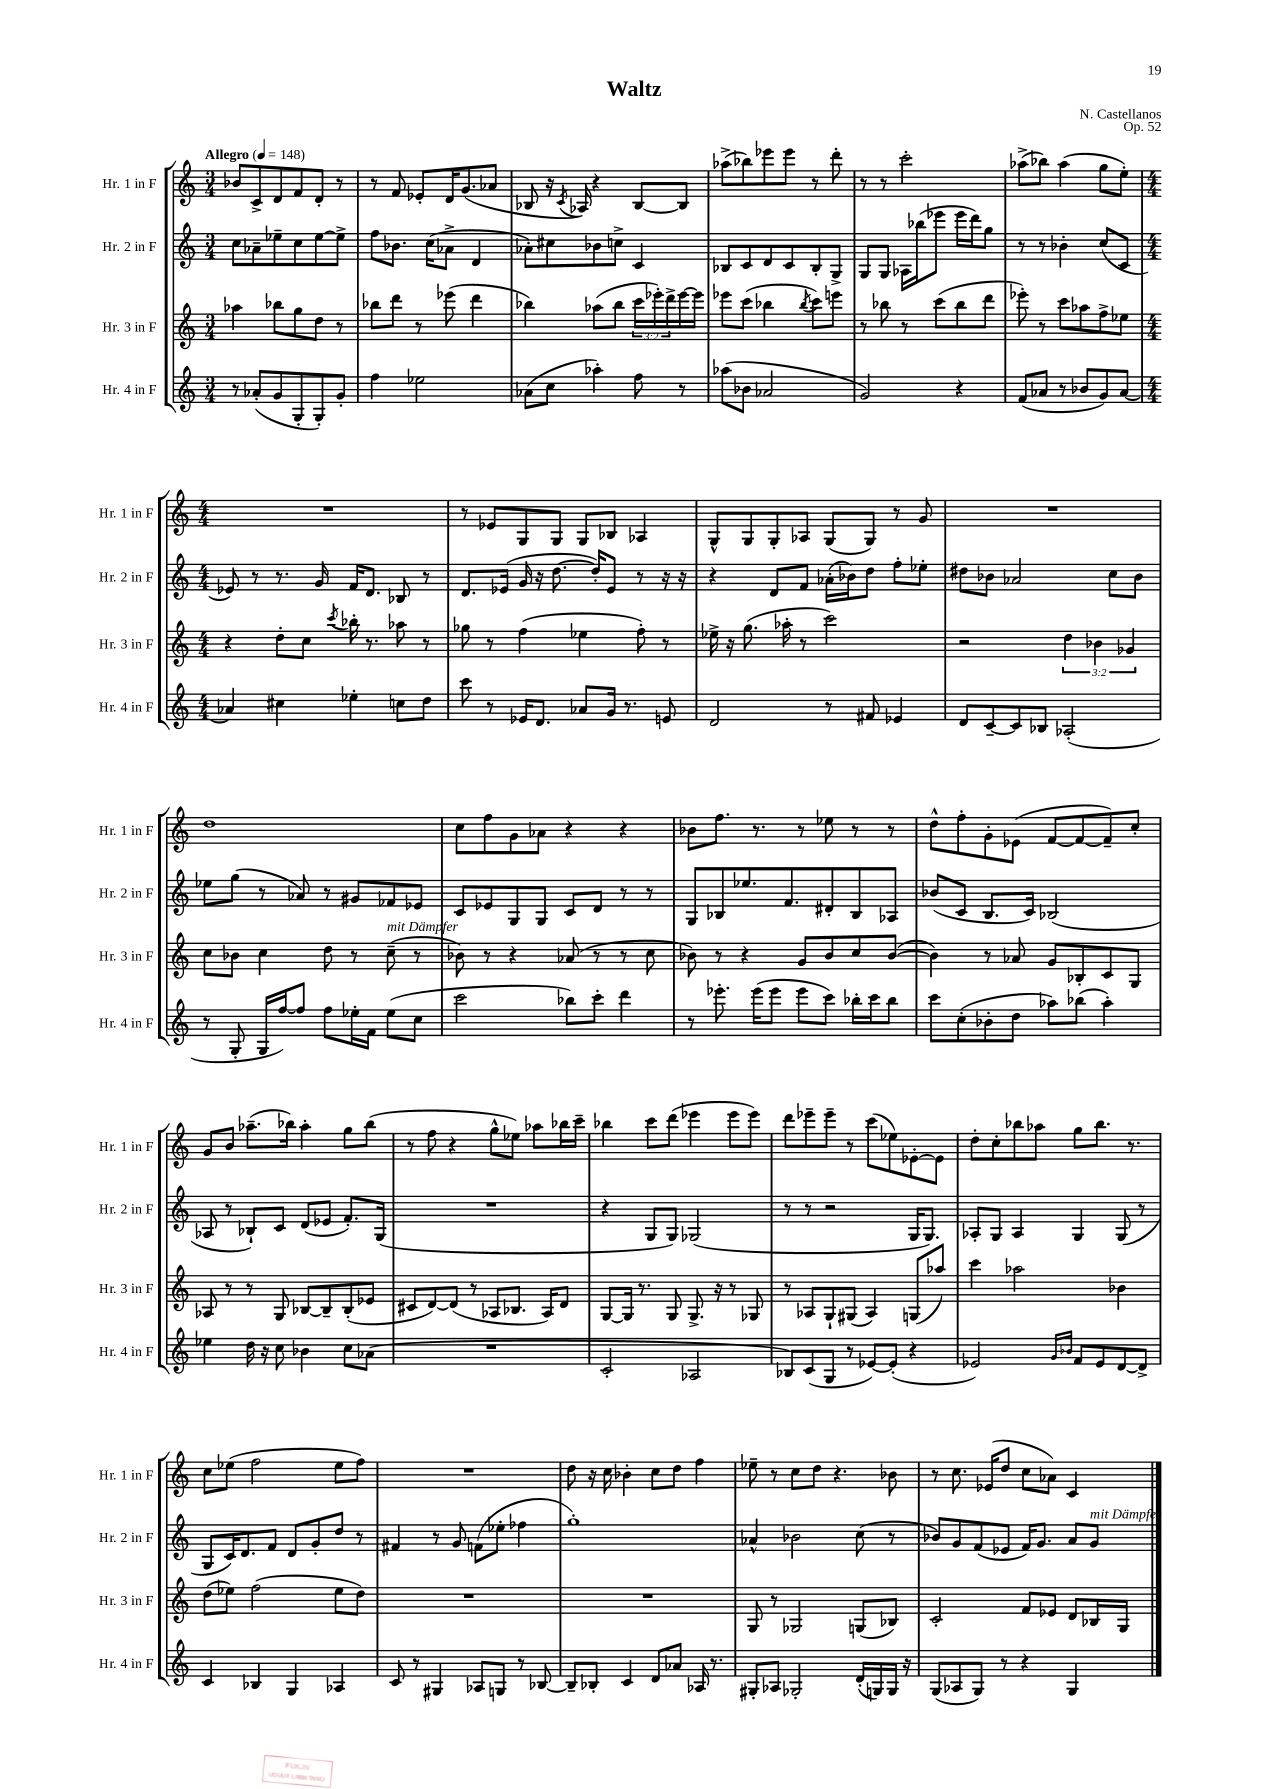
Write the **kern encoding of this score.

**kern	**kern	**kern	**kern
*staff4	*staff3	*staff2	*staff1
*clefG2	*clefG2	*clefG2	*clefG2
*k[]	*k[]	*k[]	*k[]
*M3/4	*M3/4	*M3/4	*M3/4
*MM148	*MM148	*MM148	*MM148
8r	4aa-	8cc	8b-
(8a-'	.	8a-~	8c^
8g	8bb-	8ee-~	8d
8G'	8gg	8cc	8f
8G')	8dd	[8ee-	8d'
8g'	8r	8ee-^]	8r
=	=	=	=
4ff	8bb-	8ff	8r
.	8ddd	8.b-	8f
2ee-	8r	.	8e-'
.	.	(16cc	.
.	(8eee-	8a-^	16d
.	.	.	(8.g
.	4ddd	4d	.
.	.	.	8a-
=	=	=	=
(8a-	4bb-)	8a-')	8B-
8cc	.	8cc#	16r
.	.	.	8qc
.	.	.	16A-)
4aa-')	(8aa-	8b-	4r
.	8bb-	8cc^	.
8ff	24ccc	4c	[8B-
.	24eee-')	.	.
.	24ddd^	.	.
8r	[16eee-	.	8B-]
.	16eee-]	.	.
=	=	=	=
(8aa-	8eee-	8B-	(8aa-^
8b-	(8ccc	8c	8bb-)
2a-	4bb-	8d	8eee-
.	.	8c	8eee-
.	8qbb-	.	.
.	8ccc)	8B-'	8r
.	8eee	8G^	8ddd'
=	=	=	=
2g)	8r	8G	8r
.	8bb-	8G	8r
.	8r	16A-	2ccc'
.	.	(16bb-	.
.	(8ccc	8eee-	.
4r	8bb-	16eee-	.
.	.	16ddd)	.
.	8ddd	8gg	.
=	=	=	=
(8f	8eee-')	8r	(8aa-^
8a-	8r	8r	8bb-)
8r	8ccc	4b-'	(4aa-
8b-	8aa-	.	.
8g)	8ff^	(8cc	8gg
[8a-	8ee-	8c	8ee')
=	=	=	=
*M4/4	*M4/4	*M4/4	*M4/4
4a-]	4r	8e-)	1r
.	.	8r	.
4cc#	8dd'	8.r	.
.	8cc	.	.
.	.	16g	.
.	8qccc	.	.
4ee-'	16bb-'	16f	.
.	8.r	8.d	.
8cc	8aa-	8B-	.
8dd	8r	8r	.
=	=	=	=
8ccc	8gg-	8.d	8r
8r	8r	.	8e-
.	.	(16e-	.
16e-	(4ff	16g	8G
8.d	.	16r	.
.	.	[8.dd	8G
8a-	4ee-	.	8G
.	.	16dd'])	.
16g	.	8e-	8B-
8.r	.	.	.
.	8ff')	8r	4A-
8e	8r	16r	.
.	.	16r	.
=	=	=	=
2d	16ee-^	4r	8G^^
.	16r	.	.
.	(8.gg	.	8G
.	.	8d	8G'
.	16aa-'	.	.
.	8r	8f	8A-
8r	2ccc)	(16a-'	(8G
.	.	16b-)	.
8f#	.	8dd	8G)
4e-	.	8ff'	8r
.	.	8ee-'	8g
=	=	=	=
8d	2r	8dd#	1r
[8c~	.	8b-	.
8c]	.	2a-	.
8B-	.	.	.
(2A-'	6dd	.	.
.	6b-	.	.
.	.	8cc	.
.	6g-	.	.
.	.	8b-	.
=	=	=	=
8r	8cc	8ee-	1dd
8G'	8b-	(8gg	.
16G	4cc	8r	.
[16ff)	.	.	.
8ff]	.	8a-)	.
8ff	8dd	8r	.
16ee-'	8r	8g#	.
16f	.	.	.
(8ee-	(8cc~	8f-	.
8cc	8r	8e-	.
=	=	=	=
2ccc	8b-)	8c	8cc
.	8r	8e-	8ff
.	4r	8G	8g
.	.	8G	8a-
8bb-)	(8a-	8c	4r
8ccc'	8r	8d	.
4ddd	8r	8r	4r
.	8cc	8r	.
=	=	=	=
8r	8b-)	8G	8b-
8.eee-'	8r	8B-	8.ff
.	4r	8.ee-	.
(16eee-	.	.	8.r
8eee-	.	.	.
.	.	8.f	.
8eee-	8g	.	8r
8ccc)	8b-	8d#'	8ee-
16bb-'	8cc	8B-	8r
16ccc	.	.	.
8bb-	([8b-	8A-	8r
=	=	=	=
8ccc	4b-])	(8b-	8dd^^
(8cc'	.	8c	8ff'
8b-'	8r	8.B	8g'
8dd	8a-	.	(8e-
.	.	16c)	.
8aa-)	8g	(2B-	[8f
(8bb-	8B-'	.	8f_
4aa-')	8c	.	8f~])
.	8G	.	8cc'
=	=	=	=
4ee-	8A-	8A-	8g
.	8r	8r	8b
16dd	8r	8B-`)	(8.aa-~
16r	.	.	.
8cc	8G	8c	.
.	.	.	16bb-)
4b-	[8B-	(8d	4aa-'
.	8B-~]	8e-	.
8cc	(8B-'	8.f')	8gg
(8a-	8e-	.	(8bb-
.	.	(16G	.
=	=	=	=
1r	8c#	1r	8r
.	[8d)	.	8ff
.	(8d]	.	4r
.	8r	.	.
.	8A-	.	8gg^^
.	8.B-	.	8ee-)
.	.	.	8aa-
.	16A-)	.	.
.	8d	.	16bb-
.	.	.	16ccc~
=	=	=	=
2c'	[8G	4r	4bb-
.	16G]	.	.
.	8.r	.	.
.	.	8G	8ccc
.	8G	8G)	(8ddd
2A-	8.G^	(2G-	4eee-
.	16r	.	.
.	8r	.	8eee-
.	8G-	.	8eee-)
=	=	=	=
8B-)	8r	8r	8ddd
(8c	8A-	8r	8eee-~
8G	8G`	2r	8eee-~
8r	(8G#	.	8r
[8e-)	4A-)	.	(8ccc
(8e-']	.	.	8ee-)
4r	(8G	16G	[8e-'
.	.	8.G)	.
.	8aa-)	.	8e-]
=	=	=	=
2e-)	4ccc	8A-'	8dd'
.	.	8G	8cc'
.	2aa-	4A-	8bb-
.	.	.	8aa-
16qqg	.	.	.
16qqb-	.	.	.
8f	.	4G	8gg
8e-	.	.	8.bb-
[8d	4b-	(8G	.
.	.	.	8.r
8d^]	.	8r	.
=	=	=	=
4c	(8dd	8G	8cc
.	8ee-)	16c)	(8ee-
.	.	8.d	.
4B-	(2ff	.	2ff
.	.	8f	.
4G	.	8d	.
.	.	8g'	.
4A-	8ee-	8dd	8ee-
.	8dd)	8r	8ff)
=	=	=	=
8c	1r	4f#	1r
8r	.	.	.
4G#	.	8r	.
.	.	8g	.
8A-	.	(8f	.
8G	.	8ee-'	.
8r	.	4ff-	.
[8B-	.	.	.
=	=	=	=
8B-~]	1r	1gg')	8dd
8B-'	.	.	16r
.	.	.	16cc
4c	.	.	4b-'
8d	.	.	8cc
8a-	.	.	8dd
16A-	.	.	4ff
8.r	.	.	.
=	=	=	=
8G#'	8G	4a-^^	8ee-~
8A-	8r	.	8r
2G-'	2G-	2b-	8cc
.	.	.	8dd
.	.	.	4.r
(16d'	(8G	(8cc	.
16G)	.	.	.
16G	8B-)	8r	8b-
16r	.	.	.
=	=	=	=
(8G	2c'	8b-)	8r
8A-	.	8g	8.cc
8G)	.	(8f	.
.	.	.	(16e-
8r	.	8e-	8dd
4r	8f	16f)	8cc
.	.	8.g	.
.	8e-	.	8a-)
4G	8d	8a	4c
.	16B-	8g	.
.	16G	.	.
==	==	==	==
*-	*-	*-	*-
